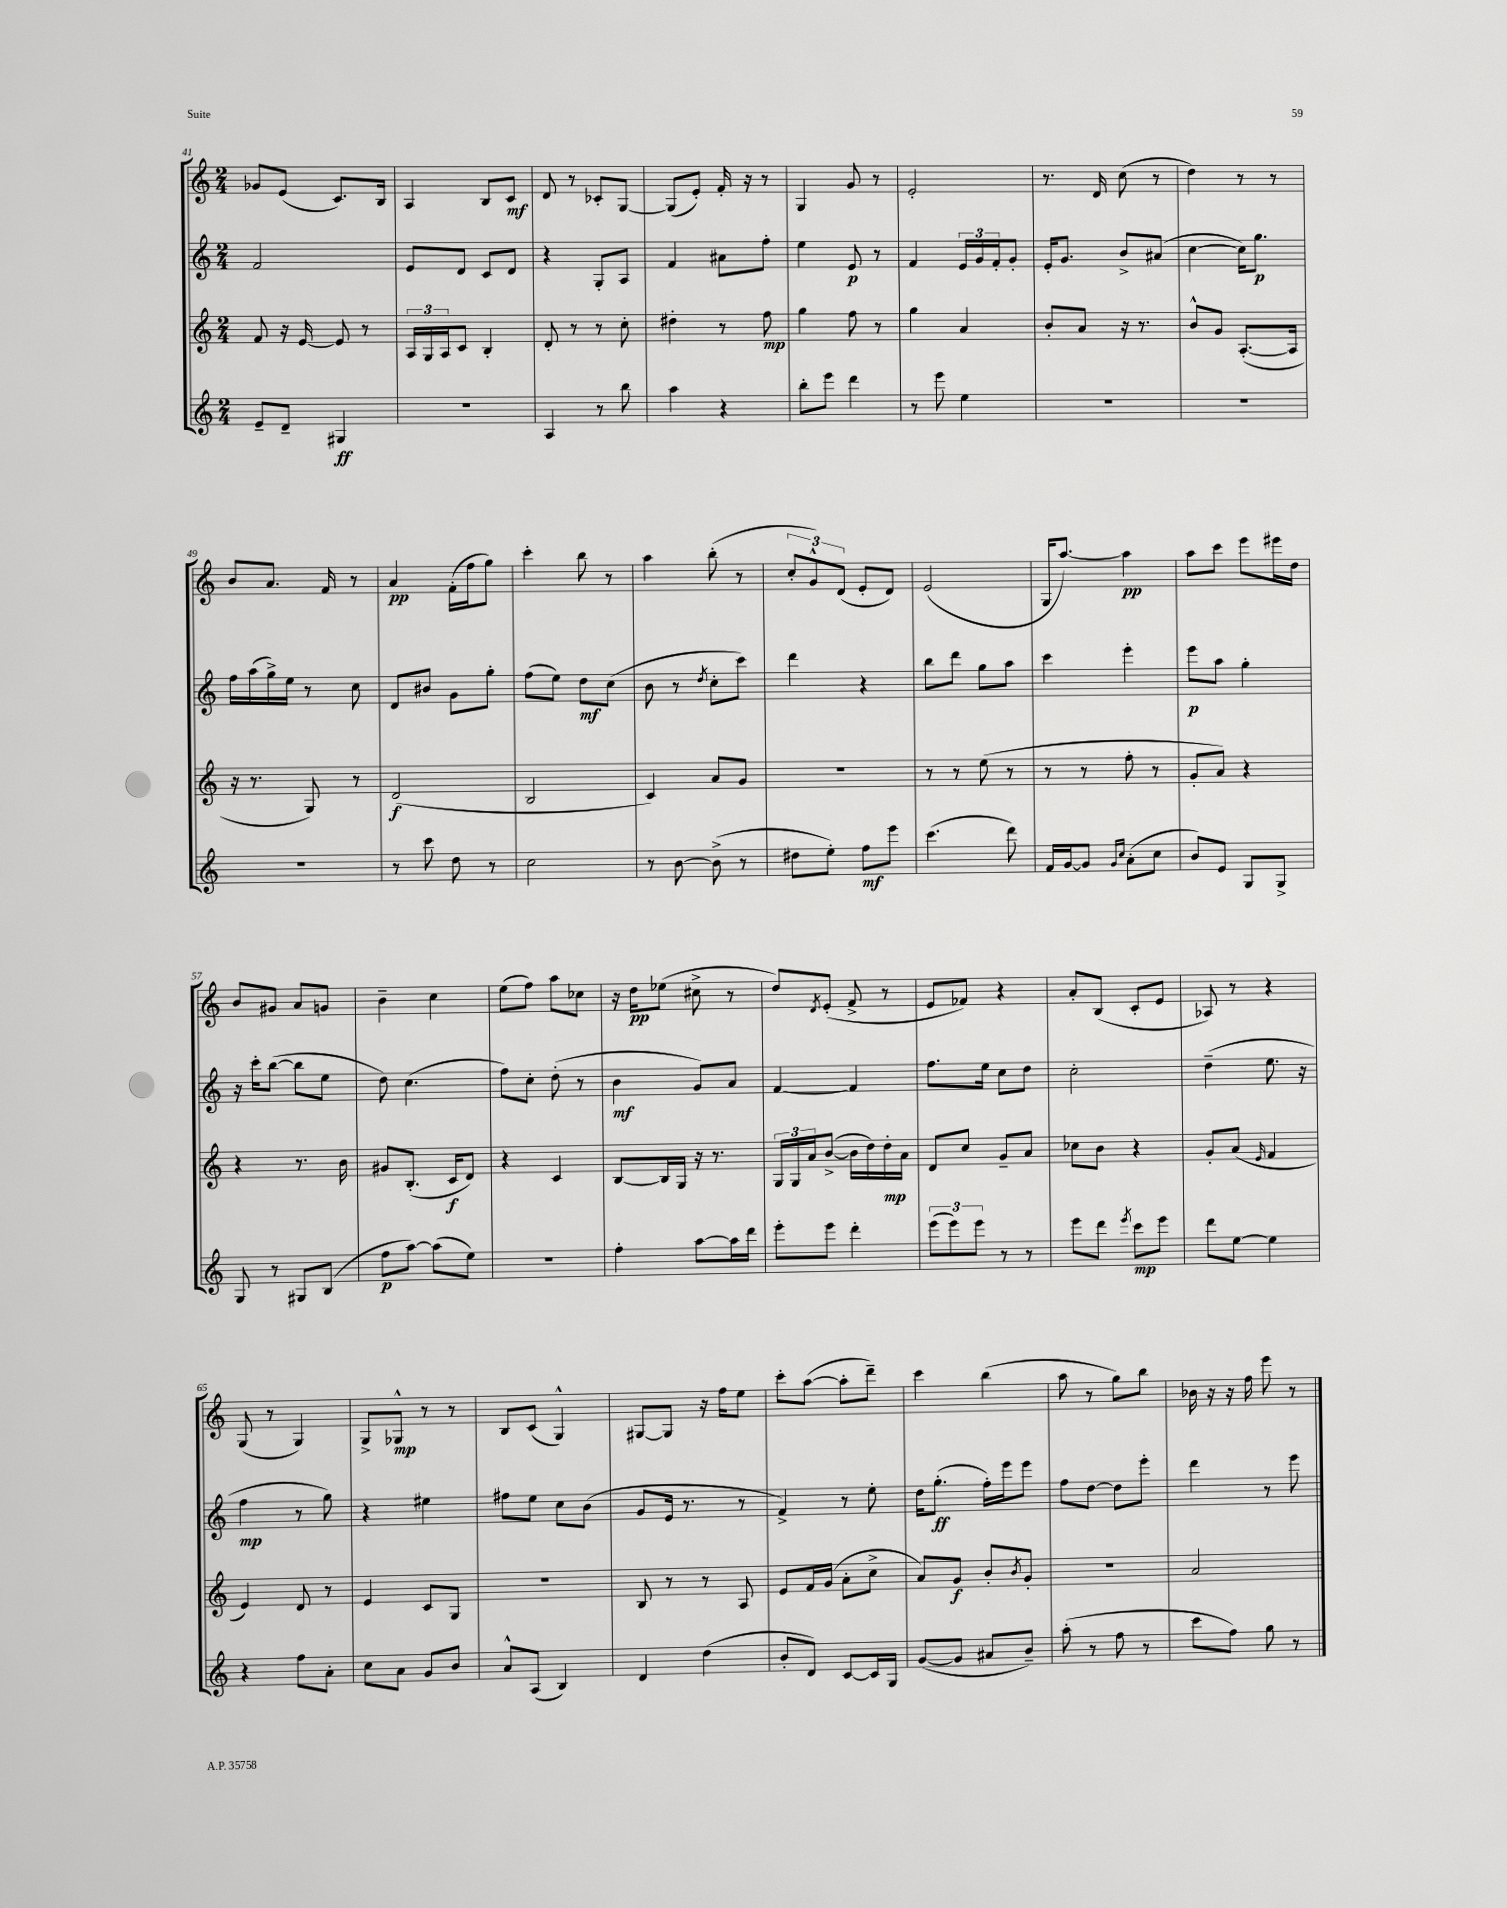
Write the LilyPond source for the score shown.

<<
\new StaffGroup <<
\new Staff = "s0" {
    \clef treble \key c \major \numericTimeSignature \time 2/4
    ges'8 e'8( c'8.) b16 |
    a4 b8 c'8\mf |
    d'8 r8 ces'8-. g8~ |
    g8( e'8-.) f'16-. r16 r8 |
    g4 g'8 r8 |
    e'2-. |
    r8. d'16 c''8( r8 |
    d''4) r8 r8 |
    b'8 a'8. f'16 r8 |
    a'4\pp f'16-.( f''16 g''8) |
    c'''4-. b''8 r8 |
    a''4 b''8-.( r8 |
    \tuplet 3/2 { c''8-. g'8-^) d'8( } e'8-. d'8) |
    e'2( |
    g16 a''8.~) a''4\pp |
    a''8 c'''8 e'''8 eis'''16 d''16 |
    b'8 gis'8 a'8 g'8 |
    b'4-- c''4 |
    e''8( f''8) a''8 ces''8 |
    r16 d''16\pp ees''8( cis''8-> r8 |
    d''8) \acciaccatura { d'8 } e'8-.( f'8-> r8 |
    e'8 fes'8) r4 |
    a'8-. b8( c'8-. e'8 |
    aes8) r8 r4 |
    g8( r8 g4) |
    g8-> ges8-^\mp r8 r8 |
    b8 c'8( g4-^) |
    gis8~ gis8 r16 f''16 e''8 |
    c'''8-. a''8~( a''8-. d'''8--) |
    c'''4 b''4( |
    a''8 r8 g''8) b''8 |
    bes'16 r16 r16 f''16 e'''8 r8 \bar "|." |
}
\new Staff = "s1" {
    \clef treble \key c \major \numericTimeSignature \time 2/4
    f'2 |
    e'8 d'8 c'8 d'8 |
    r4 g8-. a8 |
    f'4 ais'8 f''8-. |
    e''4 e'8\p r8 |
    f'4 \tuplet 3/2 { e'16 g'16 f'16-. } g'8-. |
    e'16-. g'8. b'8-> ais'8( |
    c''4~ c''16) g''8.\p |
    f''16 a''16( g''16->) e''16 r8 c''8 |
    d'8 bis'8 g'8 g''8-. |
    f''8( e''8) d''8\mf c''8( |
    b'8 r8 \acciaccatura { d''8 } c''8-. c'''8) |
    d'''4 r4 |
    b''8 d'''8 g''8 a''8 |
    c'''4 e'''4-. |
    e'''8\p a''8 g''4-. |
    r16 c'''16-. b''8~( b''8 e''8 |
    d''8) c''4.( |
    f''8) c''8-. d''8-.( r8 |
    b'4\mf g'8) a'8 |
    f'4~ f'4 |
    f''8. e''16 c''8 d''8 |
    c''2-. |
    d''4--( e''8. r16 |
    f''4\mp r8 g''8) |
    r4 eis''4 |
    fis''8 e''8 c''8 b'8( |
    g'8 e'16 r8. r8 |
    f'4->) r8 e''8-. |
    d''16 g''8.-.\ff( f''16-.) e'''16 e'''8 |
    f''8 d''8~ d''8 e'''8-. |
    d'''4 r8 e'''8 \bar "|." |
}
\new Staff = "s2" {
    \clef treble \key c \major \numericTimeSignature \time 2/4
    f'8 r16 e'16~ e'8 r8 |
    \tuplet 3/2 { a16 g16 a16 } c'8 b4-. |
    d'8-. r8 r8 c''8-. |
    dis''4-. r8 f''8\mp |
    g''4 f''8 r8 |
    g''4 a'4 |
    b'8-. a'8 r16 r8. |
    b'8-^ g'8 a8.~-.( a16 |
    r16 r8. g8) r8 |
    d'2\f( |
    b2 |
    c'4) a'8 g'8 |
    R2 |
    r8 r8 e''8( r8 |
    r8 r8 f''8-. r8 |
    g'8-. a'8) r4 |
    r4 r8. b'16 |
    gis'8 b8.-.( c'16\f d'8) |
    r4 c'4 |
    b8~ b16 g16 r16 r8. |
    \tuplet 3/2 { g16 g16 a'16 } b'8~->( b'16 d''16) d''16-.\mp a'16 |
    d'8 c''8 g'8-- a'8 |
    ces''8 b'8 r4 |
    g'8-. a'8( \grace { e'16 } f'4 |
    e'4) d'8 r8 |
    e'4 c'8 g8 |
    r2 |
    b8 r8 r8 a8 |
    e'8 f'16 g'16( a'8-. c''8-> |
    a'8) g'8\f b'8-. \acciaccatura { b'8 } g'8-. |
    r2 |
    a'2 \bar "|." |
}
\new Staff = "s3" {
    \clef treble \key c \major \numericTimeSignature \time 2/4
    e'8-- d'8-- gis4\ff |
    R2 |
    a4 r8 b''8 |
    a''4 r4 |
    b''8-. e'''8 d'''4 |
    r8 e'''8 e''4 |
    R2 |
    R2 |
    R2 |
    r8 c'''8 d''8 r8 |
    c''2 |
    r8 b'8~ b'8->( r8 |
    dis''8 e''8-.) f''8\mf e'''8 |
    c'''4.( d'''8) |
    f'16 g'16~ g'8 \grace { g'16 c''16 } a'8-.( c''8 |
    b'8) e'8 g8 g8-> |
    g8 r8 gis8 b8( |
    f''8\p a''8~) a''8( e''8) |
    R2 |
    f''4-. a''8~ a''16 d'''16 |
    e'''8-. e'''8 d'''4-. |
    \tuplet 3/2 { e'''8( e'''8) e'''8 } r8 r8 |
    e'''8 d'''8 \acciaccatura { e'''8 } c'''8\mp e'''8 |
    d'''8 e''8~ e''4 |
    r4 f''8 a'8-. |
    c''8 a'8 g'8 b'8 |
    a'8-^ a8( b4) |
    d'4 d''4( |
    b'8-. d'8) c'8~ c'16 g16 |
    g'8~( g'8 ais'8 b'8--) |
    a''8-.( r8 f''8 r8 |
    c'''8 f''8) g''8 r8 \bar "|." |
}
>>
>>
\layout { \context { \Score currentBarNumber = #41 } }
